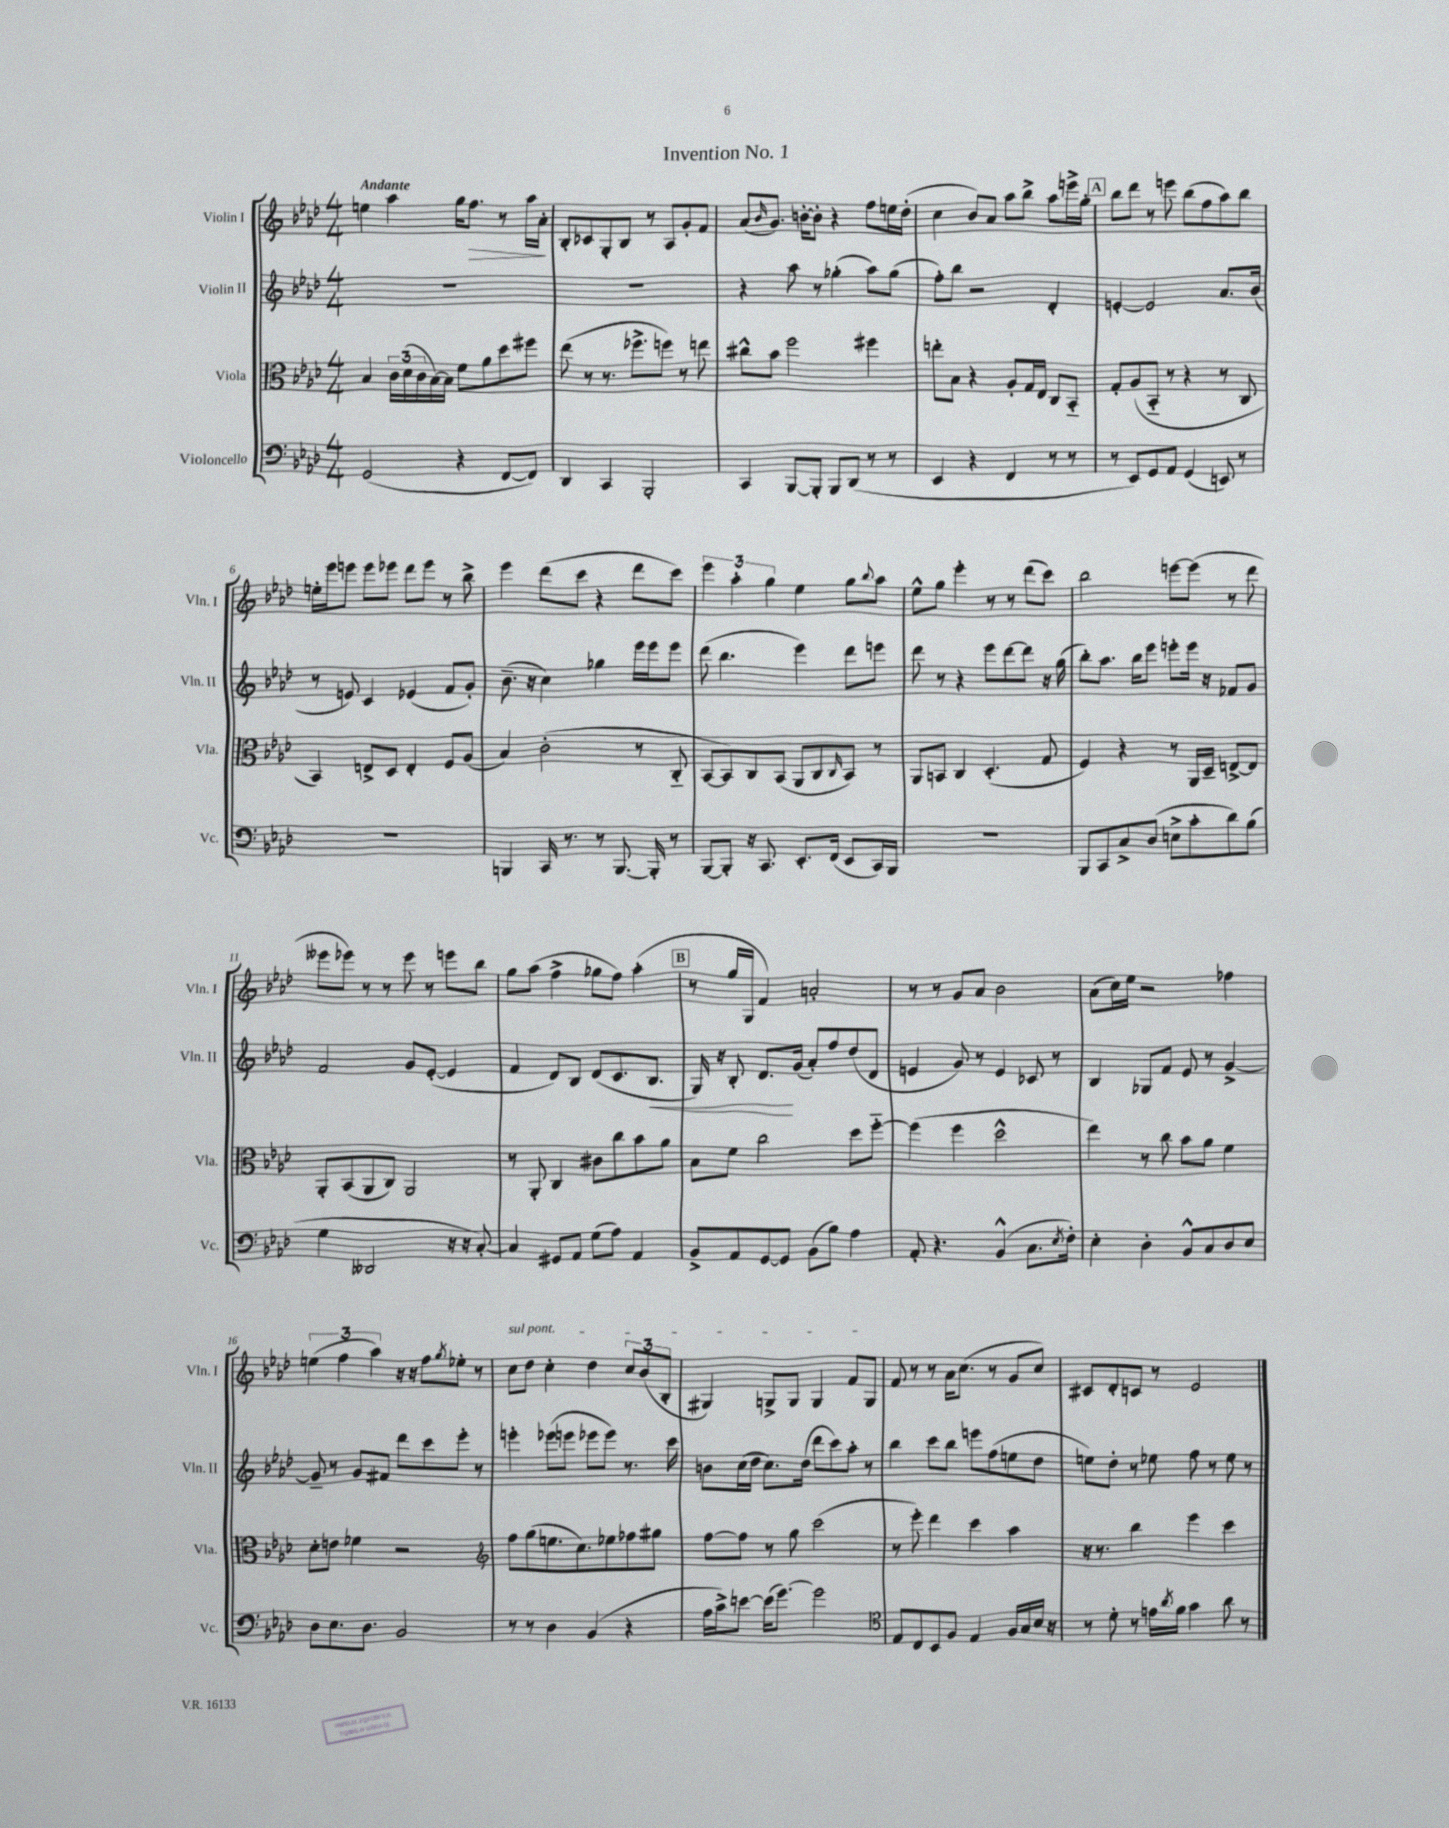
\header { title = "Invention No. 1" }
<<
\new StaffGroup <<
\new Staff = "s0" \with { instrumentName = "Violin I" shortInstrumentName = "Vln. I" } {
    \clef treble \key aes \major \numericTimeSignature \time 4/4 \tempo "Andante"
    e''4 aes''4 g''16 f''8.\> r8 aes''16 aes'16-.\! |
    bes8-. ces'8 g8-. bes8 r8 aes8 g'8-. f'8 |
    aes'8( \grace { bes'16 } g'8.) b'16~-. b'8-. r4 f''8 e''16 des''16-.( |
    c''4 bes'8) aes'8 aes''8 bes''8-> aes''8 e'''16-> g''16-. |
    \mark \markup { \box "A" } bes''8 des'''8 r8 e'''8 bes''8( f''8 aes''8) bes''8 |
    e''16-. ees'''16 e'''8 e'''8 ees'''8 des'''8 ees'''8 r8 bes''8-> |
    ees'''4 des'''8( c'''8 r4 des'''8 c'''8) |
    \tuplet 3/2 { ees'''4 aes''4-. g''4 } ees''4 g''8 \appoggiatura { bes''8 } aes''8 |
    ees''8-^ g''8 ees'''4-. r8 r8 des'''8( c'''8) |
    bes''2 e'''8~ e'''8( r8 des'''8 |
    eeses'''8 ees'''8) r8 r8 ees'''8 r8 e'''8 bes''8 |
    g''8 aes''8( f''4-> ges''8 f''8) aes''4-.( |
    \mark \markup { \box "B" } r8 g''16 g16 f'4) a'2-. |
    r8 r8 g'8 aes'8 bes'2 |
    aes'8( c''16) ees''16 r2 fes''4 |
    \tuplet 3/2 { e''4( f''4 aes''4) } r16 r16 f''8 \acciaccatura { g''8 } ees''8-. r8 |
    \once \override TextSpanner.bound-details.left.text = \markup { \italic "sul pont." } c''8\startTextSpan des''8 c''4-. des''4 \tuplet 3/2 { c''8 bes'8( bes8-. } |
    gis4) g8-> g8 g4 f'8 g8\stopTextSpan |
    f'8 r8 r8 aes'16 c''8.( r8 g'8 c''8) |
    cis'8 des'8-. c'8 r8 ees'2 \bar "|." |
}
\new Staff = "s1" \with { instrumentName = "Violin II" shortInstrumentName = "Vln. II" } {
    \clef treble \key aes \major \numericTimeSignature \time 4/4
    R1 |
    R1 |
    r4 aes''8 r8 ges''4-.( aes''8) ges''8( |
    f''8-.) bes''8 r2 des'4-. |
    \mark \markup { \box "A" } e'4~-. e'2 aes'8. bes'16( |
    r8 e'8) c'4 ees'4( f'8 g'8-.) |
    bes'8.--( r16 c''4) ges''4 ees'''16 ees'''16 ees'''8 |
    des'''8( bes''4. ees'''4) des'''8 e'''8 |
    des'''8 r8 r4 ees'''8 des'''8~ des'''8 r16 g''16( |
    bes''8-.) aes''8. bes''16 ees'''8 e'''8-. e'''16 r16 fes'8 g'8 |
    f'2 g'8 ees'8~-.( ees'4 |
    f'4 des'8) bes8 des'8( c'8. bes8.\< |
    \mark \markup { \box "B" } g16) r16 bes8-. des'8.\! g'16( aes'8-.) f''8 des''8( des'8 |
    e'4 g'8) r8 e'4 ces'8 r8 |
    bes4 ges8 f'8 ees'8 r8 g'4~-> |
    g'8-- r8 g'8 fis'8 des'''8 c'''8 ees'''8-. r8 |
    e'''4-. ees'''8( e'''8 ees'''8 ees'''8) r8. c'''16 |
    b'8 c''16( des''16 c''8.) des''16( des'''8 c'''8) aes''8-. r8 |
    bes''4 c'''8 bes''8 e'''8 f''8( e''8 des''8 |
    e''8) des''8-. r8 ees''8 f''8 r8 ees''8 r8 \bar "|." |
}
\new Staff = "s2" \with { instrumentName = "Viola" shortInstrumentName = "Vla." } {
    \clef alto \key aes \major \numericTimeSignature \time 4/4
    bes4 \tuplet 3/2 { c'16 des'16( c'16 } bes16~) bes16 f'8 aes'8 des''8 fis''8 |
    ees''8( r8 r8. fes''8.-> f''8) r8 e''8 |
    cis''8-^ bes'8 f''2 fis''4 |
    e''8-. bes8 r4 aes8-. g16 ees16 c8 bes,8-_ |
    \mark \markup { \box "A" } g8-. aes8( bes,8-_ r8 r4 r8 c8 |
    bes,4) e8-> des8 e4-. f8 aes8( |
    bes4) c'2-.( r8 c8-_ |
    bes,8~ bes,8) c8 bes,8( aes,8 c8 \grace { c16 } bes,8) r8 |
    aes,8 b,8 c4 des4.-.( g8 |
    f4) r4 r8 aes,16 des16-- e8~-> e8 |
    aes,8-. bes,8( aes,8 c8) aes,2 |
    r8 aes,8-. c4 cis'8 c''8 bes'8 aes'8 |
    \mark \markup { \box "B" } bes8 f'8 c''2 des''8 f''8~-_ |
    f''4( f''4 des''2-^ |
    ees''4) r8 c''8 bes'8 aes'8 f'4 |
    des'8-. e'8 fes'4 r2 |
    \clef treble f''8 g''8( e''8. c''8.) ees''8 fes''8 gis''8 |
    f''8~ f''8 r8 g''8 c'''2( |
    r8 ees'''8-.) des'''4 c'''4 aes''4 |
    r16 r8. bes''4 ees'''4 c'''4 \bar "|." |
}
\new Staff = "s3" \with { instrumentName = "Violoncello" shortInstrumentName = "Vc." } {
    \clef bass \key aes \major \numericTimeSignature \time 4/4
    g,2( r4 f,8~ f,8) |
    des,4 c,4 bes,,2-. |
    c,4 bes,,8~ bes,,8-. bes,,8 des,8( r8 r8 |
    ees,4 r4 f,4 r8 r8 |
    \mark \markup { \box "A" } r8 ees,8) g,8 aes,8 g,4( e,8) r8 |
    R1 |
    b,,4 c,16 r8. r8 b,,8.~ b,,16-. r8 |
    bes,,8~ bes,,8-. r16 c,8. ees,8.-. f,16( ees,8 c,16) bes,,16 |
    R1 |
    bes,,8 c,8 c8-> des8( e8-> c'8-. des'8) bes8( |
    g4 deses,2 r16 r16 c8~-.) |
    c4 gis,8 aes,8 g8( aes8) aes,4 |
    \mark \markup { \box "B" } bes,8-> aes,8 g,8~ g,8 bes,8( bes8) aes4 |
    aes,8-. r4. bes,4-^( c8. \acciaccatura { ees8 } f16-.) |
    ees4-. des4-. bes,8-^ c8 des8 ees8 |
    des8 ees8. des8. bes,2 |
    r8 r8 des4 bes,4( r4 |
    aes16 c'16->) e'8~ e'16( g'8.~) g'2 |
    \clef tenor ees8 c8 bes,8 f8 ees4 f16 g16 bes16 r16 |
    r8 des'8-. r8 e'16 \acciaccatura { aes'8 } f'16 g'4 aes'8 r8 \bar "|." |
}
>>
>>
